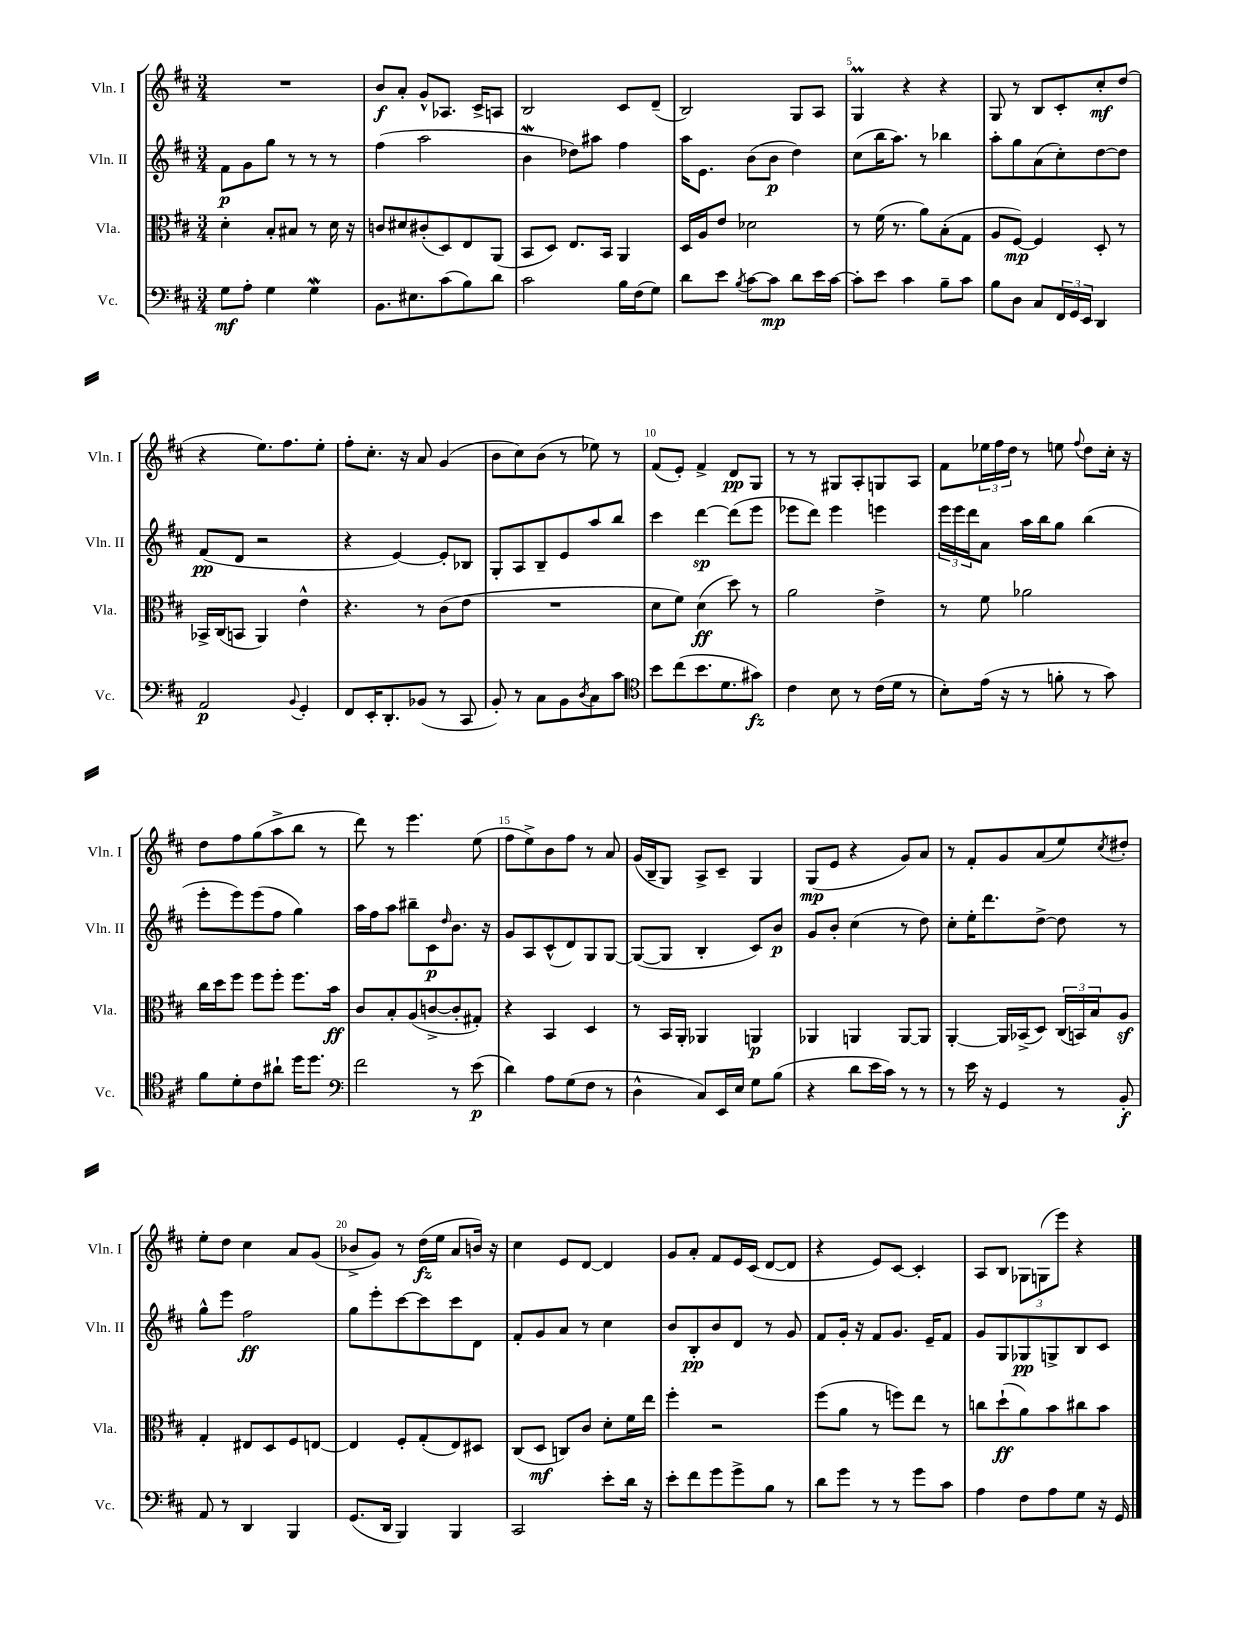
<<
\new StaffGroup <<
\new Staff = "s0" \with { instrumentName = "Vln. I" shortInstrumentName = "Vln. I" } {
    \clef treble \key d \major \numericTimeSignature \time 3/4
    R2. |
    b'8\f a'8-. g'8-^ aes8. cis'16-> a8 |
    b2 cis'8 d'8--( |
    b2) g8 a8 |
    g4\prall r4 r4 |
    g8 r8 b8 cis'8-. cis''8-.\mf d''8( |
    r4 e''8.) fis''8. e''8-. |
    fis''8-. cis''8.-. r16 a'8 g'4( |
    b'8 cis''8) b'8( r8 ees''8) r8 |
    fis'8( e'8-.) fis'4-> d'8\pp g8 |
    r8 r8 gis8 a8-. g8 a8 |
    fis'8 \tuplet 3/2 { ees''16 fis''16 d''16 } r8 e''8 \appoggiatura { fis''8 } d''8 cis''16-. r16 |
    d''8 fis''8 g''8( a''8-> b''8 r8 |
    d'''8) r8 e'''4. e''8( |
    fis''8 e''8->) b'8 fis''8 r8 a'8 |
    g'16( b16-- g8) a8-> cis'8-- g4 |
    g8\mp( e'8 r4 g'8) a'8 |
    r8 fis'8-. g'8 a'8( e''8) \acciaccatura { cis''8 } dis''8-. |
    e''8-. d''8 cis''4 a'8 g'8( |
    bes'8-> g'8) r8 d''16\fz( e''16 a'8 b'16) r16 |
    cis''4 e'8 d'8~ d'4 |
    g'8 a'8-. fis'8 e'16 cis'16( d'8~ d'8 |
    r4 e'8) cis'8~ cis'4-. |
    a8 b8 \tuplet 3/2 { ges8 g8( e'''8) } r4 \bar "|." |
}
\new Staff = "s1" \with { instrumentName = "Vln. II" shortInstrumentName = "Vln. II" } {
    \clef treble \key d \major \numericTimeSignature \time 3/4
    fis'8\p g'8 g''8 r8 r8 r8 |
    fis''4( a''2 |
    b'4\mordent des''8) ais''8 fis''4 |
    a''16 e'8. b'8( b'8\p d''4) |
    cis''8( b''16 a''8.) r8 bes''4 |
    a''8-. g''8 a'8( cis''8-.) d''8~ d''8 |
    fis'8\pp( d'8 r2 |
    r4 e'4~) e'8-. bes8 |
    g8-. a8 b8-- e'8 a''8 b''8 |
    cis'''4 d'''4~\sp d'''8( e'''8 |
    ees'''8 d'''8) ees'''4 e'''4 |
    \tuplet 3/2 { e'''16 e'''16 d'''16 } a'8 a''16 b''16 g''8 b''4( |
    e'''8-. e'''8) e'''8( fis''8 g''4) |
    a''16 fis''16 a''8 bis''8-- cis'8\p \grace { d''16 } b'8. r16 |
    g'8 a8 cis'8-^( d'8) g8 g8~ |
    g8~( g8 b4-. cis'8) b'8\p |
    g'8 b'8-. cis''4( r8 d''8) |
    cis''8-. e''16-. d'''8. d''8~-> d''8 r8 |
    g''8-^ e'''8 fis''2\ff |
    g''8 e'''8-. cis'''8~ cis'''8 cis'''8 d'8 |
    fis'8-. g'8 a'8 r8 cis''4 |
    b'8 b8-.\pp b'8 d'8 r8 g'8 |
    fis'8 g'16-. r16 fis'8 g'8. e'16-- fis'8 |
    g'8 g8 ges8\pp g8-> b8 cis'8 \bar "|." |
}
\new Staff = "s2" \with { instrumentName = "Vla." shortInstrumentName = "Vla." } {
    \clef alto \key d \major \numericTimeSignature \time 3/4
    d'4-. b8-. bis8 r8 d'16 r16 |
    c'8 dis'8 cis'8-.( d8) e8 a,8( |
    b,8 d8) e8. b,16 a,4 |
    d16 a16 e'8 des'2 |
    r8 fis'16( r8. a'8) b8-.( g8 |
    a8 fis8~\mp) fis4 d8-. r8 |
    bes,16-> cis16( b,8 a,4) e'4-^ |
    r4. r8 cis'8( e'8 |
    R2. |
    d'8 fis'8) d'4\ff( d''8) r8 |
    a'2 e'4-> |
    r8 fis'8 aes'2 |
    cis''16 d''16 fis''8 fis''8 fis''8-. fis''8. b'16\ff |
    cis'8 b8-. a8( c'8~-> c'8-. gis8-.) |
    r4 b,4 d4 |
    r8 b,16 a,16-. aes,4 a,4\p |
    aes,4 a,4 a,8~ a,8 |
    a,4~-. a,16 bes,16->( d8) \tuplet 3/2 { cis16( b,16) b16 } a8\sf |
    g4-. eis8 d8 fis8 e8~ |
    e4 fis8-. g8-.( e8) dis8 |
    cis8( d8\mf c8) cis'8 d'8-. fis'16 e''16 |
    fis''4-. r2 |
    fis''8( a'8 r8 f''8) e''8 r8 |
    c''8 d''8-!\ff( a'8) b'8 cis''8 b'8 \bar "|." |
}
\new Staff = "s3" \with { instrumentName = "Vc." shortInstrumentName = "Vc." } {
    \clef bass \key d \major \numericTimeSignature \time 3/4
    g8\mf a8-. g4 g4\mordent |
    b,8. eis8. cis'8( b8) d'8 |
    cis'2 b16 fis16( g8) |
    d'8 e'8 \acciaccatura { b8 } cis'8~ cis'8\mp d'8 e'16 cis'16~ |
    cis'8-. e'8 cis'4 b8-- cis'8 |
    b8 d8 cis8 \tuplet 3/2 { fis,16 g,16 e,16 } d,4 |
    a,2\p \appoggiatura { b,8 } g,4-. |
    fis,8 e,16-. d,8.-. bes,8( r8 cis,8 |
    b,8-.) r8 cis8 b,8 \acciaccatura { d8 } cis8 cis'8 |
    \clef tenor b'8 cis''8( b'8. d'8. gis'8\fz) |
    cis'4 b8 r8 cis'16( d'16 r8 |
    b8-.) e'16( r16 r8 f'8-. r8 g'8) |
    fis'8 d'8-. cis'8 ais'8-! d''16 d''8. |
    \clef bass fis'2 r8 e'8\p( |
    d'4) a8 g8( fis8 r8 |
    d4-^ cis8) e,16 e16 g8 b8( |
    r4 d'8 e'16 cis'16) r8 r8 |
    r8 e'16 r16 g,4 r8 b,8-.\f |
    a,8 r8 d,4 b,,4 |
    g,8.( d,16 b,,4) b,,4 |
    cis,2 e'8-. d'16 r16 |
    e'8-. fis'8 g'8 g'8-> b8 r8 |
    d'8 g'8 r8 r8 g'8 cis'8 |
    a4 fis8 a8 g8 r16 g,16 \bar "|." |
}
>>
>>
\layout { \context { \Score \override BarNumber.break-visibility = ##(#f #t #t) barNumberVisibility = #(every-nth-bar-number-visible 5) } }
